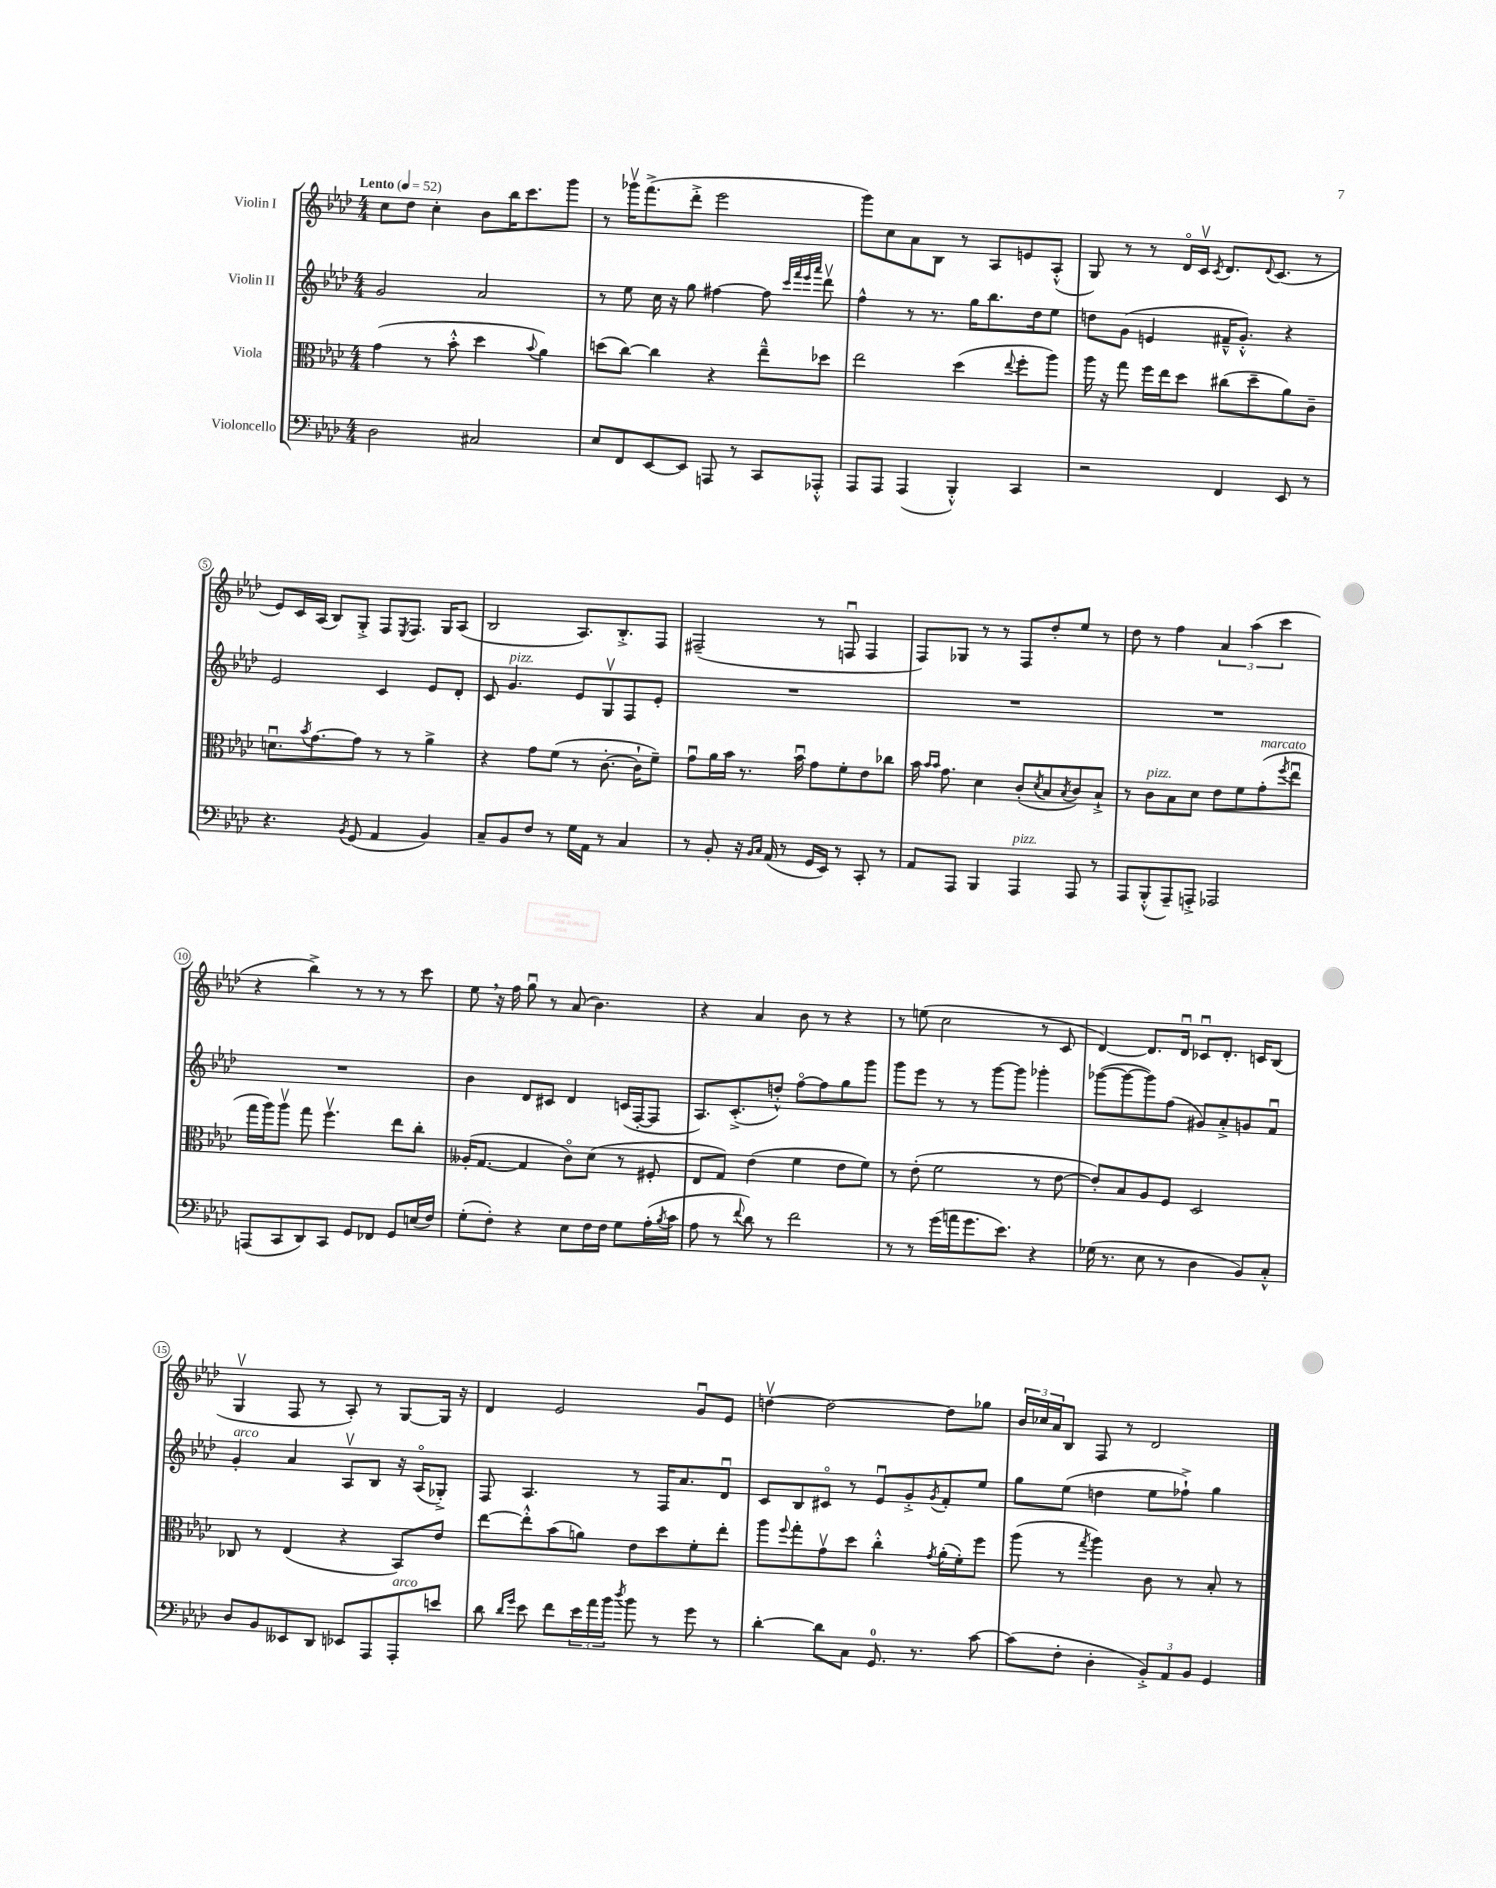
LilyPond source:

<<
\new StaffGroup <<
\new Staff = "s0" \with { instrumentName = "Violin I" } {
    \clef treble \key aes \major \numericTimeSignature \time 4/4 \tempo "Lento" 4 = 52
    c''8 des''8 c''4-. bes'8 bes''16 c'''8. g'''8 |
    r8 ges'''16\upbow f'''8.->( des'''8-.-> ees'''2 |
    g'''8) c''8 aes'8 bes8 r8 aes8 e'8 aes8-.-^( |
    g8) r8 r8 des'16\flageolet c'16\upbow \acciaccatura { c'8 } des'8. \appoggiatura { des'8 } c'8.( r8 |
    ees'8) c'16 aes16( bes8) g8-.-> f8 \acciaccatura { ees8 } f8. g16 aes8( |
    bes2 aes8.) bes8.-.-> f8 |
    fis2--( r8 f8\downbow f4 |
    f8) ges8 r8 r8 f8 des''8-. ees''8 r8 |
    des''8 r8 f''4 \tuplet 3/2 { aes'4 aes''4( c'''4 } |
    r4 bes''4->) r8 r8 r8 c'''8 |
    ees''8 \breathe r16 f''16 g''8\downbow r8 aes'8( bes'4.) |
    r4 aes'4 bes'8 r8 r4 |
    r8 e''8( c''2 r8 c'8 |
    des'4~) des'8. des'16\downbow ces'8\downbow des'8.-. c'16 bes8( |
    g4\upbow f8 r8 aes8-.) r8 g8~ g16 r16 |
    des'4 ees'2 g'8\downbow ees'8 |
    d''4~\upbow d''2~ d''8 ges''8 |
    \tuplet 3/2 { bes'16 ces''16 aes'16 } bes8 f8 r8 des'2 \bar "|." |
}
\new Staff = "s1" \with { instrumentName = "Violin II" } {
    \clef treble \key aes \major \numericTimeSignature \time 4/4
    g'2 aes'2 |
    r8 ees''8 c''16 r16 g''8 fis''4~ fis''8 \grace { c'''32 f'''32 ees'''32 aes'''32 } des'''8\upbow |
    f''4-^ r8 r8. g''16 bes''8. des''16 ees''8 |
    d''8 g'8( e'4 fis'16---^ g'8.-.-^) r4 |
    ees'2 c'4 ees'8 des'8-. |
    c'8 g'4.^\markup { \italic "pizz." } ees'8 g8\upbow f8 ees'8-. |
    R1 |
    R1 |
    R1 |
    R1 |
    bes'4 des'8 cis'8 des'4 c'16( f16~-. f8 |
    aes8.) c'8.-.->( d''8-.-^) f''8~\flageolet f''8 g''8 g'''8 |
    g'''8 ees'''8 r8 r8 g'''8~ g'''8 ges'''4-. |
    ges'''8~( ges'''8~ ges'''8) f''8( gis'8) aes'8-.-> g'8 f'8\downbow |
    g'4-.^\markup { \italic "arco" } aes'4 aes8\upbow bes8 r16 aes16\flageolet( ges8-.->) |
    f8 aes4. r8 f16 aes'8. des'8\downbow |
    c'8 bes8 cis'8\flageolet r8 ees'8\downbow g'8-.-> \acciaccatura { g'8 } f'8-. ees''8 |
    g''8 ees''8( d''4 ees''8 fes''8-!->) g''4 \bar "|." |
}
\new Staff = "s2" \with { instrumentName = "Viola" } {
    \clef alto \key aes \major \numericTimeSignature \time 4/4
    g'4( r8 bes'8-.-^ des''4 \appoggiatura { bes'8 } aes'4) |
    d''8( c''8~) c''4 r4 ees''8---^ des''8 |
    ees''2 des''4( \appoggiatura { ees''8 } f''8-. aes''8) |
    aes''16 r16 g''8 f''16 ees''16 des''8 cis''8( des''8-- aes'8) c'8-- |
    d'8.\downbow \acciaccatura { bes'8 } g'8.~ g'8 r8 r8 aes'4-> |
    r4 g'8 f'8( r8 c'8.~-. c'16-! f'8--) |
    g'8\downbow aes'16 bes'16 r8. bes'16\downbow g'8 f'8-. ees'8 ces''8 |
    bes'16 \grace { bes'16 bes'16 } g'8. des'4 c'8-.( \acciaccatura { des'8 } bes8 \acciaccatura { bes8 } c'8) bes8-!-> |
    r8 c'8^\markup { \italic "pizz." } bes8 des'8 ees'8 f'8 g'8-.^\markup { \italic "marcato" }( \acciaccatura { f''8 } ees''8\downbow |
    g''16 aes''16) aes''8\upbow g''8 f''4.\upbow ees''8 c''8-. |
    aeses16-.( g8.~ g4 c'8\flageolet) des'8( r8 fis8-. |
    ees8 g8) ees'4( f'4 ees'8 f'8) |
    r8 ees'8-.( f'2 r8 ees'8~ |
    ees'8-.) bes8 aes8 f8 des2 |
    ces8 r8 ees4( r4 bes,8) ees'8 |
    ees''8~ ees''8-.-^ bes'8( a'8) ees'8 des''8 f'8-. ees''8-. |
    aes''8 \appoggiatura { f''8 } g''8-. g'8\upbow des''8 c''4-.-^ \acciaccatura { g'8 } aes'16-.( f'16-.) f''8 |
    aes''8( r8 \acciaccatura { g''8 } aes''4) c'8 r8 bes8-. r8 \bar "|." |
}
\new Staff = "s3" \with { instrumentName = "Violoncello" } {
    \clef bass \key aes \major \numericTimeSignature \time 4/4
    des2 cis2 |
    ees8 f,8 ees,8~ ees,8 a,,8 r8 c,8 aes,,8-.-^ |
    aes,,8 aes,,8 aes,,4( bes,,4-.-^) c,4 |
    r2 f,4 ees,8 r8 |
    r4. \acciaccatura { bes,8 } g,8( aes,4 bes,4) |
    c8-- bes,8 f8 r8 g16 aes,16 r8 c4 |
    r8 bes,8-. r16 \grace { bes,16 c16 } aes,16( r8 g,16 ees,16) r8 c,8-. r8 |
    aes,8 aes,,8 bes,,4 aes,,4^\markup { \italic "pizz." } aes,,8 r8 |
    aes,,8 bes,,8-.-^( aes,,8--) a,,8-.-> aes,,2 |
    a,,8( c,8 des,8) c,8 g,8 fes,8 g,8 e16( f16) |
    g8-.( f8-.) r4 ees8 f16 f16 g8 aes16-.( \acciaccatura { bes8 } c'16 |
    aes8 r8 \appoggiatura { f'8 } des'8) r8 f'2 |
    r8 r8 g'16( a'16 g'8. ees'8.) r4 |
    ges16( r8. ees8 r8 des4 bes,8) c8-.-^ |
    des8 bes,8 eeses,8 des,8 ees,8 aes,,8 aes,,8-.^\markup { \italic "arco" } e'8 |
    des'8 \grace { des'16 g'16 } ees'8 f'8 \tuplet 3/2 { ees'16 aes'16 bes'16 } \acciaccatura { des''8 } bes'8 r8 g'8 r8 |
    des'4~-. des'8 c8 g,8.-0 r8. c'8~ |
    c'8( f8-. des4-. \tuplet 3/2 { bes,8-.->) aes,8 bes,8 } g,4 \bar "|." |
}
>>
>>
\layout { \context { \Score \override BarNumber.stencil = #(make-stencil-circler 0.1 0.3 ly:text-interface::print) } }
